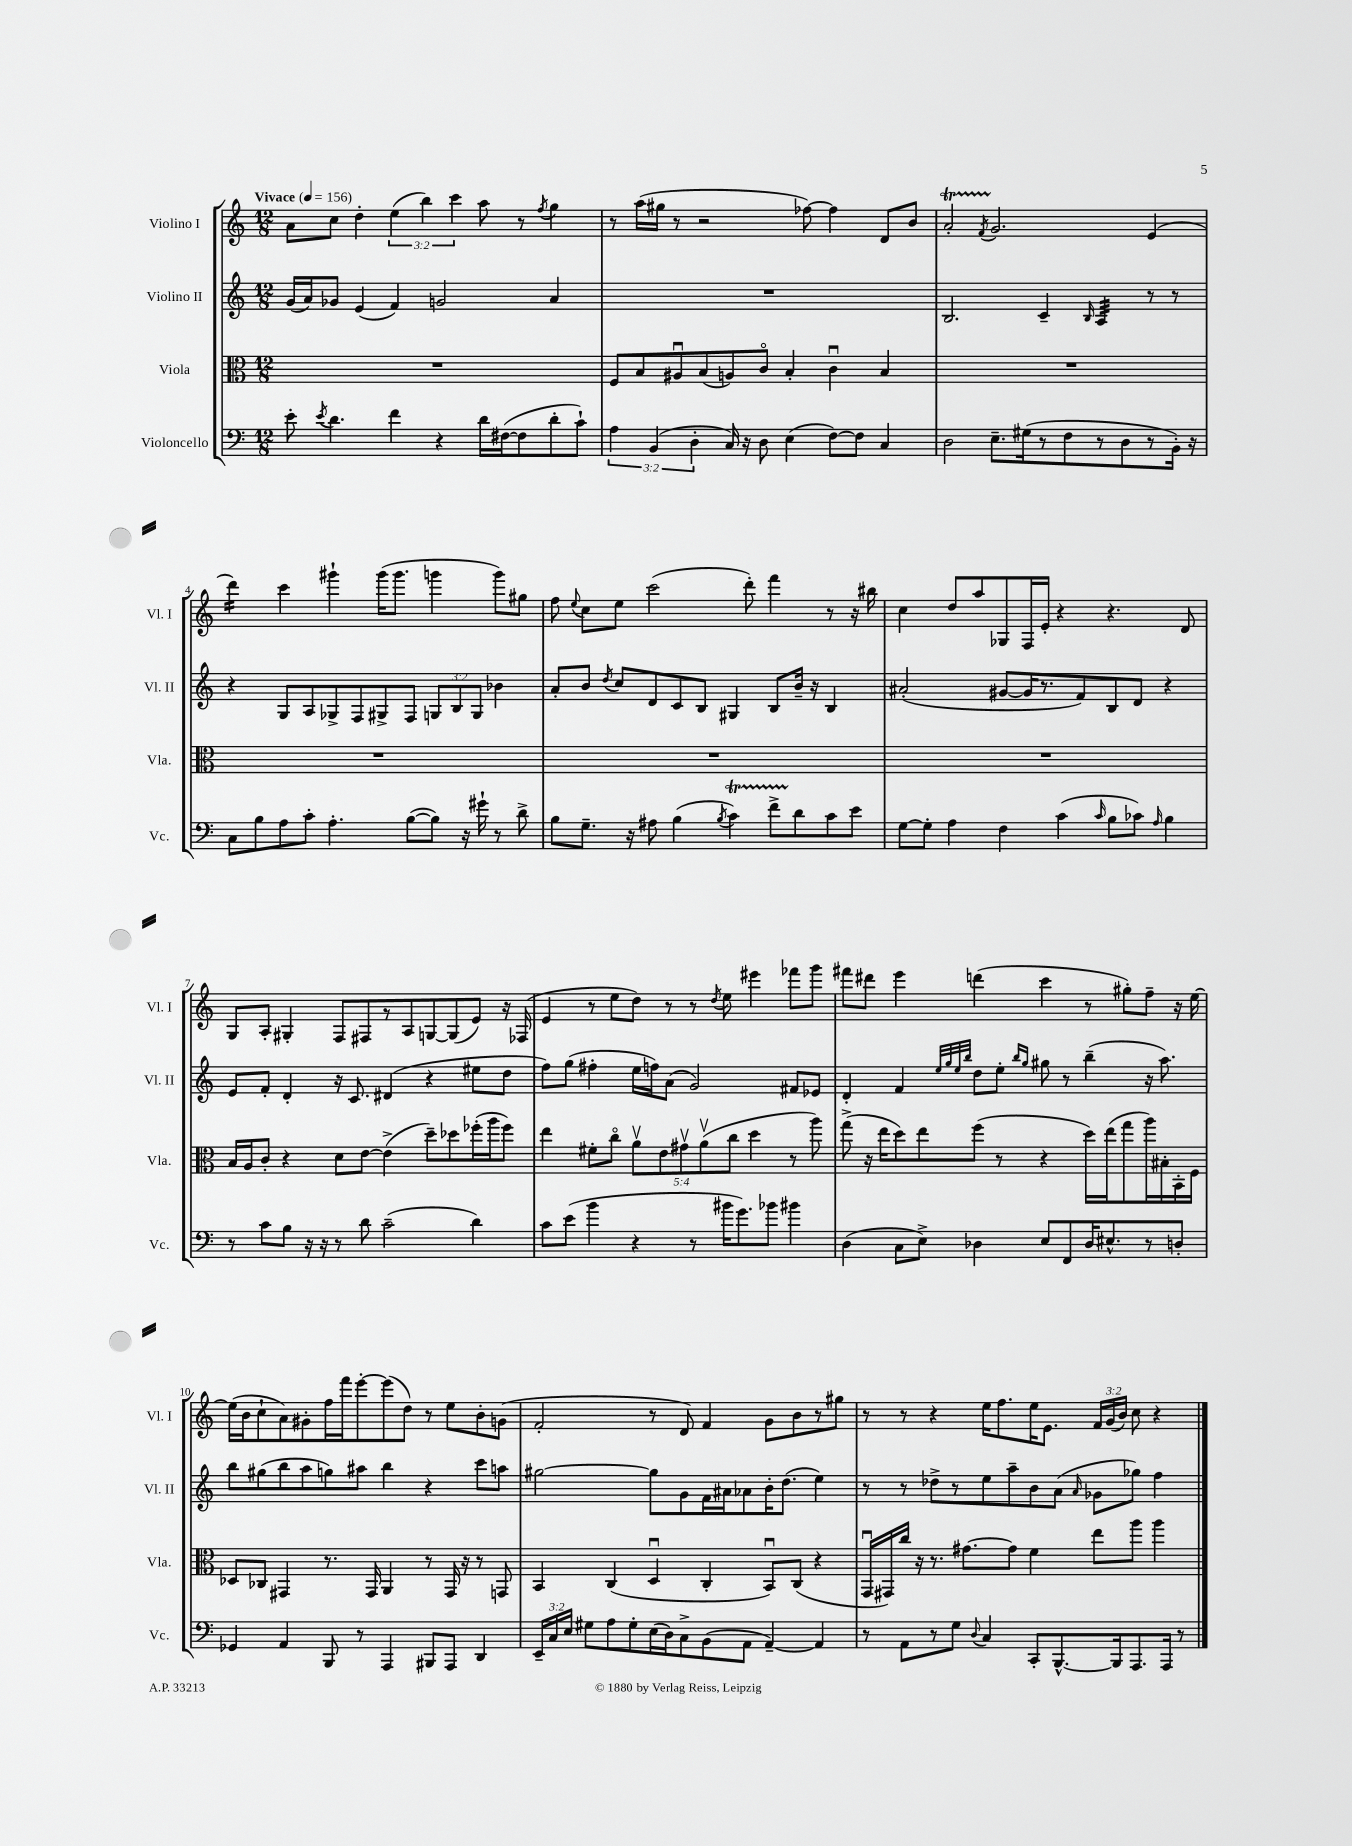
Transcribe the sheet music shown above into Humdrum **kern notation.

**kern	**kern	**kern	**kern
*staff4	*staff3	*staff2	*staff1
*clefF4	*clefC3	*clefG2	*clefG2
*k[]	*k[]	*k[]	*k[]
*M12/8	*M12/8	*M12/8	*M12/8
*MM156	*MM156	*MM156	*MM156
8e'	1.r	(16g	8a
.	.	16a)	.
8qe	.	.	.
4.d	.	8g-	8cc
.	.	(4e	4dd'
4f	.	4f)	(6ee
.	.	.	6bb)
4r	.	2g	.
.	.	.	6ccc
16d	.	.	8aa
([16F#	.	.	.
8F#]	.	.	8r
.	.	.	8qff
8d'	.	4a	4gg
8c`)	.	.	.
=	=	=	=
6A	8F	1.r	8r
.	8B	.	(16aa
(6BB	.	.	.
.	.	.	16gg#
.	8A#u	.	8r
6D'	.	.	.
.	(8B	.	2r
16C)	8A)	.	.
16r	.	.	.
8D	8co	.	.
(4E	4B'	.	.
.	.	.	[8ff-)
[8F)	4cu	.	4ff-]
8F]	.	.	.
4C	4B	.	8d
.	.	.	8b
=	=	=	=
2D	1.r	2.B	2a'
.	.	.	8qf
8.E~	.	.	2.g
(16G#	.	.	.
8r	.	4c~	.
8F	.	.	.
.	.	16qqB	.
8r	.	4A	.
8D	.	.	.
8r	.	8r	(4e
16BB')	.	8r	.
16r	.	.	.
=	=	=	=
8C	1.r	4r	4ddd)
8B	.	.	.
8A	.	8G	4ccc
8c'	.	8A	.
4.A'	.	8G-^	4ggg#`
.	.	8F	.
.	.	8G#^	(16ggg#
.	.	.	8.ggg#
([8B	.	8F	.
8B])	.	12G	4ggg
.	.	12B	.
16r	.	.	.
.	.	12G	.
16g#`	.	.	.
8r	.	4b-	8ggg)
8d^	.	.	8gg#
=	=	=	=
8B	1.r	8a'	8ff
.	.	.	8qqee
8.G~	.	8b	8cc
.	.	8qdd	.
.	.	8cc	8ee
16r	.	.	.
8A#	.	8d	(2ccc
(4B	.	8c	.
.	.	8B	.
8qB	.	.	.
4c)	.	4G#	.
.	.	.	8ddd')
8f^	.	8B	4fff
8d	.	16b~	.
.	.	16r	.
8c	.	4B	8r
8e	.	.	16r
.	.	.	16bb#
=	=	=	=
[8G	1.r	(2a#'	4cc
8G']	.	.	.
4A	.	.	8dd
.	.	.	8aa
4F	.	[8g#	8G-
.	.	16g#]	16F
.	.	8.r	16e'
(4c	.	.	4r
.	.	8f)	.
16qqc	.	.	.
8B	.	8B	4.r
8c-)	.	8d	.
16qqA	.	.	.
4B	.	4r	.
.	.	.	8d
=	=	=	=
8r	16B	8e	8G
.	16A	.	.
8c	8c'	8f'	8A'
8B	4r	4d'	4G#'
16r	.	.	.
16r	.	.	.
8r	8d	16r	8F
.	.	8.c	.
8d	[8e	.	8F#
(2c~	(4e^]	(4d#	8r
.	.	.	8A
.	8dd~)	4r	[8G
.	8dd-	.	(8G]
4d)	(16ff-'	8ee#	8e)
.	16aa	.	.
.	8ff-)	8dd	16r
.	.	.	(16F-
=	=	=	=
8c	4ee	8ff)	4e
(8e	.	(8gg	.
4b	8f#'	4ff#'	8r
.	8cco	.	8ee
4r	10av	16ee	8dd)
.	.	16ff)	.
.	10e	.	.
.	.	(8a	8r
.	10g#v	.	.
8r	.	2g)	8r
.	(10av	.	.
.	.	.	8qdd
16b#	.	.	8ee
.	10cc	.	.
8.g)	.	.	.
.	4dd	.	4eee#
8b-	.	.	.
4b#	8r	8f#	8fff-
.	8aa)	8e-	8ggg
=	=	=	=
(4D	(8gg^	4d'	8fff#
.	16r	.	8ddd#
.	16ee	.	.
8C	8dd)	4f	4eee
8E^)	8ee	.	.
.	.	32qqee	.
.	.	32qqgg	.
.	.	32qqee	.
.	.	32qqbb	.
4D-	(8ff	8dd	(4ddd
.	8r	8ee'	.
.	.	16qqbb	.
.	.	16qqgg	.
8E	4r	8gg#	4ccc
8FF	.	8r	.
16D-	16dd)	(4bb~	8r
8.E#^^	(16ee	.	.
.	8gg	.	8gg#')
8r	16aa)	16r	8ff~
.	16B#'	8.aa)	.
8D'	16BB'	.	16r
.	16F	.	[16ee
=	=	=	=
4GG-	8D-	8bb	(16ee]
.	.	.	16b
.	8C-	(8gg#	8cc`
4AA	4GG#	8bb	8a)
.	.	8aa	8g#'
8BBB	8.r	8gg)	16ff
.	.	.	16fff
8r	.	8aa#	[8eee'
.	16GG#	.	.
4AAA	4AA	4bb	(8eee]
.	.	.	8dd)
8BBB#	8r	4r	8r
8AAA	16GG#	.	8ee
.	16r	.	.
4DD	8r	8ccc	8b'
.	8GG	8aa	(8g
=	=	=	=
24EE~	4BB	[2gg#	2f'
24C	.	.	.
24E	.	.	.
8G#	.	.	.
8A	(4C	.	.
8G#'	.	.	.
(16E	4Du	8gg#]	8r
16D)	.	.	.
8C^	.	8g	8d)
(8BB	4C'	16f	4f
.	.	16a#	.
8AA	.	8a-	.
[4AA~)	8BBu)	16b'	8g
.	.	(8.dd	.
.	(8C	.	8b
4AA]	4r	4ee)	8r
.	.	.	8gg#
=	=	=	=
8r	16GGu	8r	8r
.	16GG#)	.	.
8AA	16cc	8r	8r
.	16r	.	.
8r	8.r	8dd-^	4r
8G	.	8r	.
.	[8.g#	.	.
8qqD	.	.	.
4C	.	8ee	16ee
.	.	.	8.ff
.	8g#]	8aa~	.
8CC'	4f	8b	16ee
.	.	.	8.e
[8.BBB^^	.	(8a	.
.	.	16qqa	.
.	8ee	8g-	24f
.	.	.	(24g
16BBB]	.	.	.
.	.	.	24b)
8.AAA	8aa	8gg-)	8cc
.	4aa	4ff	4r
16AAA	.	.	.
8r	.	.	.
==	==	==	==
*-	*-	*-	*-
